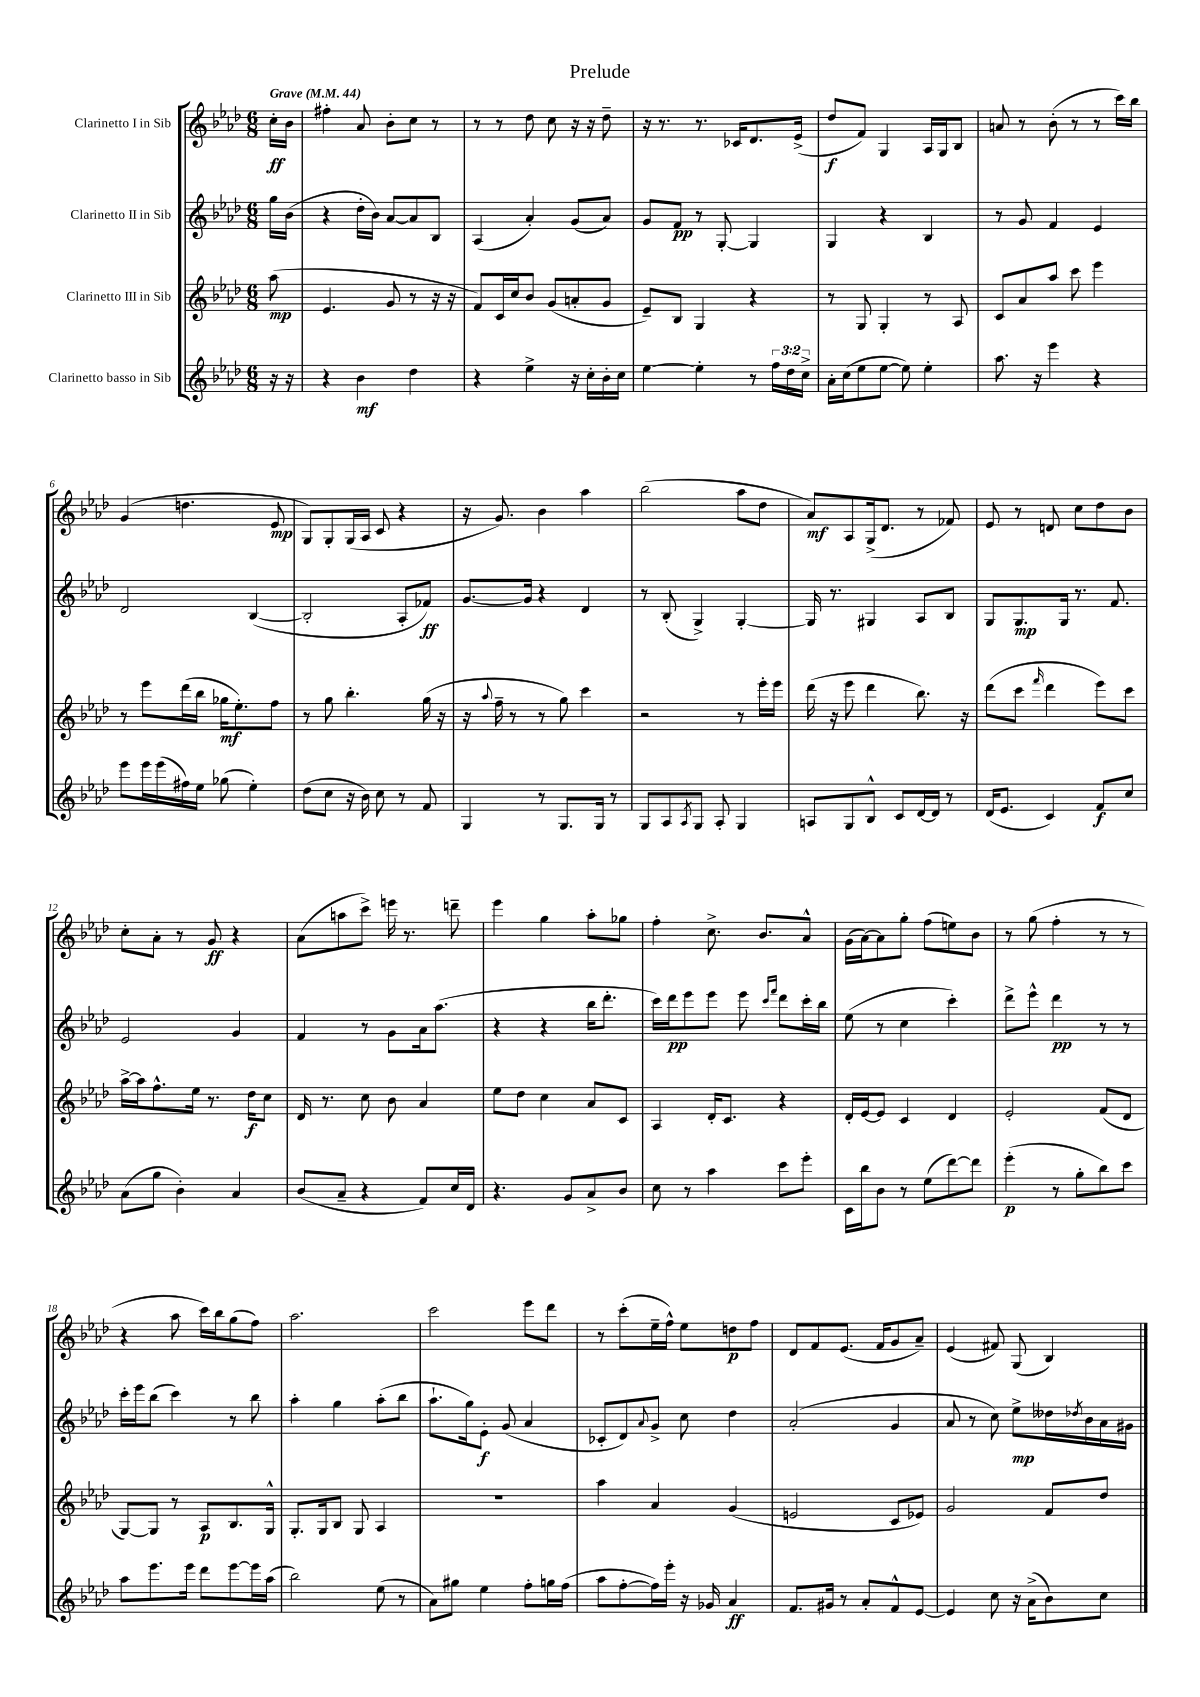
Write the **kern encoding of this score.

**kern	**kern	**kern	**kern
*staff4	*staff3	*staff2	*staff1
*clefG2	*clefG2	*clefG2	*clefG2
*k[b-e-a-d-]	*k[b-e-a-d-]	*k[b-e-a-d-]	*k[b-e-a-d-]
*M6/8	*M6/8	*M6/8	*M6/8
*MM44	*MM44	*MM44	*MM44
16r	(8aa-	16gg	16cc'
16r	.	(16b-	16b-
=	=	=	=
4r	4.e-	4r	4ff#'
4b-	.	16dd-'	8a-
.	.	16b-)	.
.	8g	[8a-	8b-'
4dd-	8r	8a-]	8cc
.	16r	8B-	8r
.	16r	.	.
=	=	=	=
4r	8f)	(4A-	8r
.	16c	.	8r
.	16cc	.	.
4ee-^	8b-	4a-')	8dd-
.	(8g	.	8cc
16r	8a'	(8g	16r
16cc'	.	.	16r
16b-'	8g	8a-)	8dd-~
16cc	.	.	.
=	=	=	=
[4ee-	8e-~)	8g	16r
.	.	.	8.r
.	8B-	8f	.
4ee-']	4G	8r	8.r
.	.	[8G'	.
.	.	.	16c-
8r	4r	4G]	8.d-
24ff	.	.	.
24dd-	.	.	.
.	.	.	(16e-^
24cc^	.	.	.
=	=	=	=
16a-'	8r	4G	8dd-
(16cc	.	.	.
8ee-	8G	.	8f)
[8ee-	4G'	4r	4G
8ee-])	.	.	.
4ee-'	8r	4B-	16A-
.	.	.	16G
.	8A-	.	8B-
=	=	=	=
8.aa-	8c	8r	8a
.	8a-	8g	8r
16r	.	.	.
4eee-	8aa-	4f	(8b-'
.	8ccc	.	8r
4r	4eee-	4e-	8r
.	.	.	16ccc)
.	.	.	16bb-
=	=	=	=
8eee-	8r	2d-	(4g
16eee-	8eee-	.	.
(16eee-	.	.	.
16ff#)	(16ddd-	.	4.dd
16ee-	16bb-	.	.
(8gg-	16gg-	.	.
.	8.ee-')	.	.
4ee-')	.	([4B-	.
.	8ff	.	8e-
=	=	=	=
(8dd-	8r	2B-']	8G)
8cc	8gg	.	8G'
16r	4.bb-'	.	(16G
16b-)	.	.	16A-
8cc	.	.	8c
8r	.	8A-'	4r
8f	(16gg	8f-)	.
.	16r	.	.
=	=	=	=
4G	16r	[8.g	16r
.	8qqaa-	.	.
.	16ff~	.	8.g)
.	8r	.	.
.	.	16g]	.
8r	8r	4r	4b-
8.G	8gg)	.	.
.	4ccc	4d-	4aa-
16G	.	.	.
8r	.	.	.
=	=	=	=
8G	2r	8r	(2bb-
8A-	.	(8B-'	.
8qA-	.	.	.
8G	.	4G^)	.
8A-'	.	.	.
4G	8r	[4G'	8aa-
.	16eee-'	.	8dd-
.	16eee-	.	.
=	=	=	=
8A	(16ddd-	16G]	8a-)
.	16r	8.r	.
8G	8eee-	.	8A-
8B-^^	4ddd-	4G#	(16G^
.	.	.	8.d-
8c	.	.	.
[16d-	8.bb-)	8A-	8r
16d-]	.	.	.
8r	.	8B-	8f-)
.	16r	.	.
=	=	=	=
(16d-	(8ddd-	8G	8e-
8.e-	.	.	.
.	8ccc	8.G	8r
.	16qqfff	.	.
4c)	4ddd-	.	8d
.	.	16G	.
.	.	8.r	8cc
8f	8eee-)	.	8dd-
.	.	8.f	.
8cc	8ccc	.	8b-
=	=	=	=
(8a-	[16aa-^	2e-	8cc'
.	16aa-]	.	.
8gg	8.ff^^	.	8a-'
4b-')	.	.	8r
.	16ee-	.	.
.	8.r	.	8g
4a-	.	4g	4r
.	16dd-	.	.
.	8cc	.	.
=	=	=	=
(8b-	16d-	4f	(8a-
.	8.r	.	.
8a-~	.	.	8aa
4r	8cc	8r	8ccc^)
.	8b-	8g	16eee
.	.	.	8.r
8f)	4a-	16a-	.
.	.	(8.aa-	.
16cc	.	.	8ddd~
16d-	.	.	.
=	=	=	=
4.r	8ee-	4r	4eee-
.	8dd-	.	.
.	4cc	4r	4gg
8g	.	.	.
8a-^	8a-	16bb-	8aa-'
.	.	8.ddd-'	.
8b-	8c	.	8gg-
=	=	=	=
8cc	4A-	16ccc)	4ff'
.	.	16ddd-	.
8r	.	8eee-	.
4aa-	16d-'	8eee-	8.cc^
.	8.c	.	.
.	.	8eee-	.
.	.	.	8.b-
.	.	16qqccc	.
.	.	16qqfff	.
8ccc	4r	8ddd-	.
8eee-'	.	16ccc'	8a-^^
.	.	16bb-	.
=	=	=	=
16c	16d-'	(8ee-	(16g
16bb-	[16e-	.	[16a-)
8b-	8e-]	8r	8a-]
8r	4c	4cc	8gg'
(8ee-	.	.	(8ff
[8ddd-)	4d-	4ccc')	8ee)
8ddd-]	.	.	8b-
=	=	=	=
(4eee-'	2e-'	8ddd-^	8r
.	.	8eee-^^	(8gg
8r	.	4ddd-	4ff'
8gg'	.	.	.
8bb-)	(8f	8r	8r
8ccc	8d-	8r	8r
=	=	=	=
8aa-	[8G)	16ccc'	4r
.	.	16eee-	.
8.eee-	8G]	(8bb-	.
.	8r	4ccc)	8aa-
16eee-	.	.	.
8ddd-	8A-	.	16ccc)
.	.	.	16bb-
[8eee-	8.B-	8r	(8gg
16eee-]	.	8bb-	8ff)
(16aa-	16G^^	.	.
=	=	=	=
2bb-)	8.G'	4aa-'	2.aa-
.	16G	.	.
.	8B-	4gg	.
.	8G	.	.
(8ee-	4A-	(8aa-'	.
8r	.	8bb-	.
=	=	=	=
8a-)	2.r	8.aa-`	2ccc
8gg#	.	.	.
.	.	16gg)	.
4ee-	.	8e-'	.
.	.	(8g	.
8ff'	.	4a-	8eee-
16gg	.	.	8ddd-
(16ff	.	.	.
=	=	=	=
8aa-	4aa-	8c-'	8r
[8ff'	.	8d-)	(8ccc'
.	.	8qqa-	.
16ff])	4a-	8g^	16ee-~
16eee-'	.	.	16ff^^)
16r	.	8cc	8ee-
16g-	.	.	.
4a-	(4g	4dd-	8dd
.	.	.	8ff
=	=	=	=
8.f	2e	(2a-'	8d-
.	.	.	8f
16g#	.	.	.
8r	.	.	(8.e-
8a-'	.	.	.
.	.	.	16f
8f^^	8c	4g	8g
[8e-	8e-)	.	8a-~)
=	=	=	=
4e-]	2g	8a-	(4e-
.	.	8r	.
8cc	.	8cc)	8f#)
16r	.	8ee-^	(8G
(16a-^	.	.	.
8b-)	8f	16dd--	4B-)
.	.	8qdd-	.
.	.	16b-	.
8cc	8dd-	16a-	.
.	.	16g#	.
==	==	==	==
*-	*-	*-	*-
